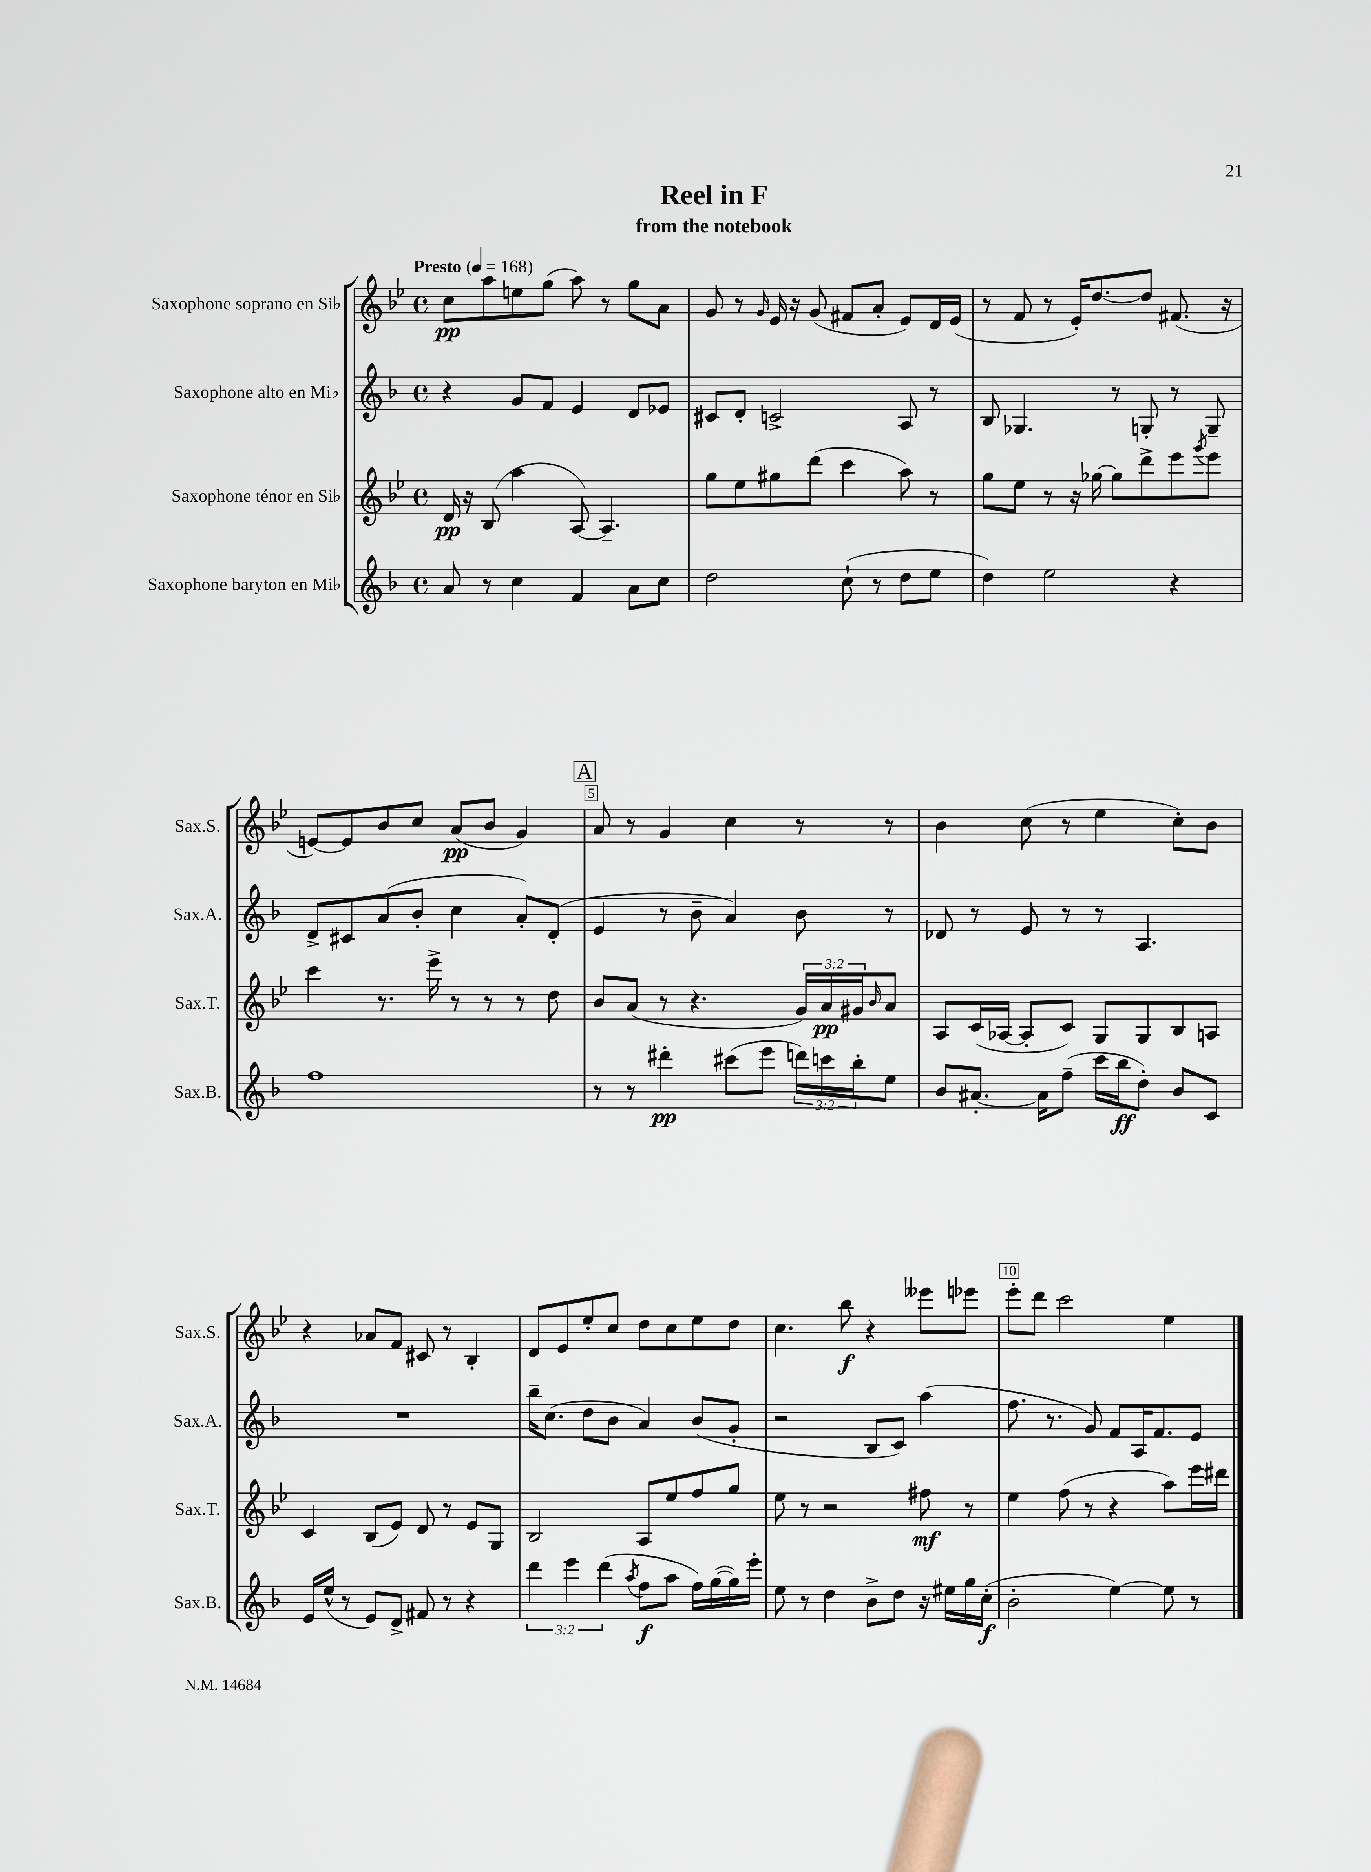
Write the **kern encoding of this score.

**kern	**kern	**kern	**kern
*staff4	*staff3	*staff2	*staff1
*clefG2	*clefG2	*clefG2	*clefG2
*k[b-]	*k[b-e-]	*k[b-]	*k[b-e-]
*M4/4	*M4/4	*M4/4	*M4/4
*met(c)	*met(c)	*met(c)	*met(c)
*MM168	*MM168	*MM168	*MM168
8a/	16d/	4r	8cc\L
.	16r	.	.
8r	(8B-/	.	8aa\
4cc\	4aa\	8g/L	8ee\
.	.	8f/J	(8gg\J
4f/	[8A/)	4e/	8aa\)
.	4.A~/]	.	8r
8a\L	.	8d/L	8gg\L
8cc\J	.	8e-/J	8a\J
=	=	=	=
2dd\	8gg\L	8c#/L	8g/
.	8ee-\	8d'/J	8r
.	.	.	16qqg/
.	8gg#\	2c^/	16e-/
.	.	.	16r
.	(8ddd\J	.	(8g/
(8cc`\	4ccc\	.	8f#/L
8r	.	.	8a'/J
8dd\L	8aa\)	8A/	8e-/L)
8ee\J	8r	8r	16d/L
.	.	.	(16e-/JJ
=	=	=	=
4dd\)	8gg\L	8B-/	8r
.	8ee-\J	4.G-/	8f/
2ee\	8r	.	8r
.	16r	.	16e-'/LK)
.	[16gg-\	.	[8.dd/
.	8gg-\]L	8r	.
.	8ddd^\	8G'/	8dd/]J
4r	8eee-\	8r	(8.f#/
.	8qggg/	.	.
.	8eee-\J	8G~/	.
.	.	.	16r
=	=	=	=
1ff	4ccc\	8d^/L	[8e/L)
.	.	8c#/	8e/]
.	8.r	(8a/	8b-/
.	.	8b-'/J	8cc/J
.	16eee-^\	.	.
.	8r	4cc\	(8a/L
.	8r	.	8b-/J
.	8r	8a'/L)	4g/)
.	8dd\	(8d'/J	.
=	=	=	=
8r	8b-/L	4e/	8a/
8r	(8a/J	.	8r
4ddd#'\	8r	8r	4g/
.	4.r	8b-~\	.
(8ccc#\L	.	4a/)	4cc\
8eee\J	.	.	.
24ddd\LL)	24g/LL)	8b-\	8r
24ccc\	24a/	.	.
24bb-'\J	24g#/J	.	.
.	16qqb-/	.	.
8ee\J	8a/J	8r	8r
=	=	=	=
8b-/L	8A/L	8d-/	4b-\
[8.a#'/J	(16c/L	8r	.
.	[16A-/JJ	.	.
.	8A-'/]L	8e/	(8cc\
16a#\]LK	.	.	.
(8ff~\J	8c/J)	8r	8r
16ccc\LL	8G/L	8r	4ee-\
16bb-\J	.	.	.
8dd'\J)	8G/	4.A/	.
8b-/L	8B-/	.	8cc'\L)
8c/J	8A/J	.	8b-\J
=	=	=	=
16e/LL	4c/	1r	4r
(16ee^^/JJ	.	.	.
8r	.	.	.
8e/L)	(8B-/L	.	8a-/L
8d^/J	8e-/J)	.	8f/J
8f#/	8d/	.	8c#/
8r	8r	.	8r
4r	8e-/L	.	4B-'/
.	8G/J	.	.
=	=	=	=
6ddd\	2B-/	16bb-~\LK	8d/L
.	.	(8.cc\J	.
.	.	.	8e-/
6eee\	.	.	.
.	.	8dd\L	8ee-'/
(6ddd\	.	.	.
.	.	8b-\J	8cc/J
8qaa/	.	.	.
8ff\L	8A/L	4a/)	8dd\L
8aa\J	8ee-/	.	8cc\
16ff\LL)	8ff/	(8b-/L	8ee-\
([16gg\	.	.	.
16gg\])	8gg/J	8g'/J	8dd\J
16eee'\JJ	.	.	.
=	=	=	=
8ee\	8ee-\	2r	4.cc\
8r	8r	.	.
4dd\	2r	.	.
.	.	.	8bb-\
8b-^\L	.	8B-/L	4r
8dd\J	.	8c/J)	.
16r	8ff#\	(4aa\	8eee--\L
16ee#\LL	.	.	.
16gg\	8r	.	8eee-\J
(16cc'\JJ	.	.	.
=	=	=	=
2b-'\	4ee-\	8.ff\	8eee-'\L
.	.	.	8ddd\J
.	.	8.r	.
.	(8ff\	.	2ccc\
.	8r	8g/)	.
[4ee\)	4r	8f/L	.
.	.	16A/K	.
.	.	8.f/	.
8ee\]	8aa\L)	.	4ee-\
8r	16eee-\L	8e/J	.
.	16ddd#\JJ	.	.
==	==	==	==
*-	*-	*-	*-
